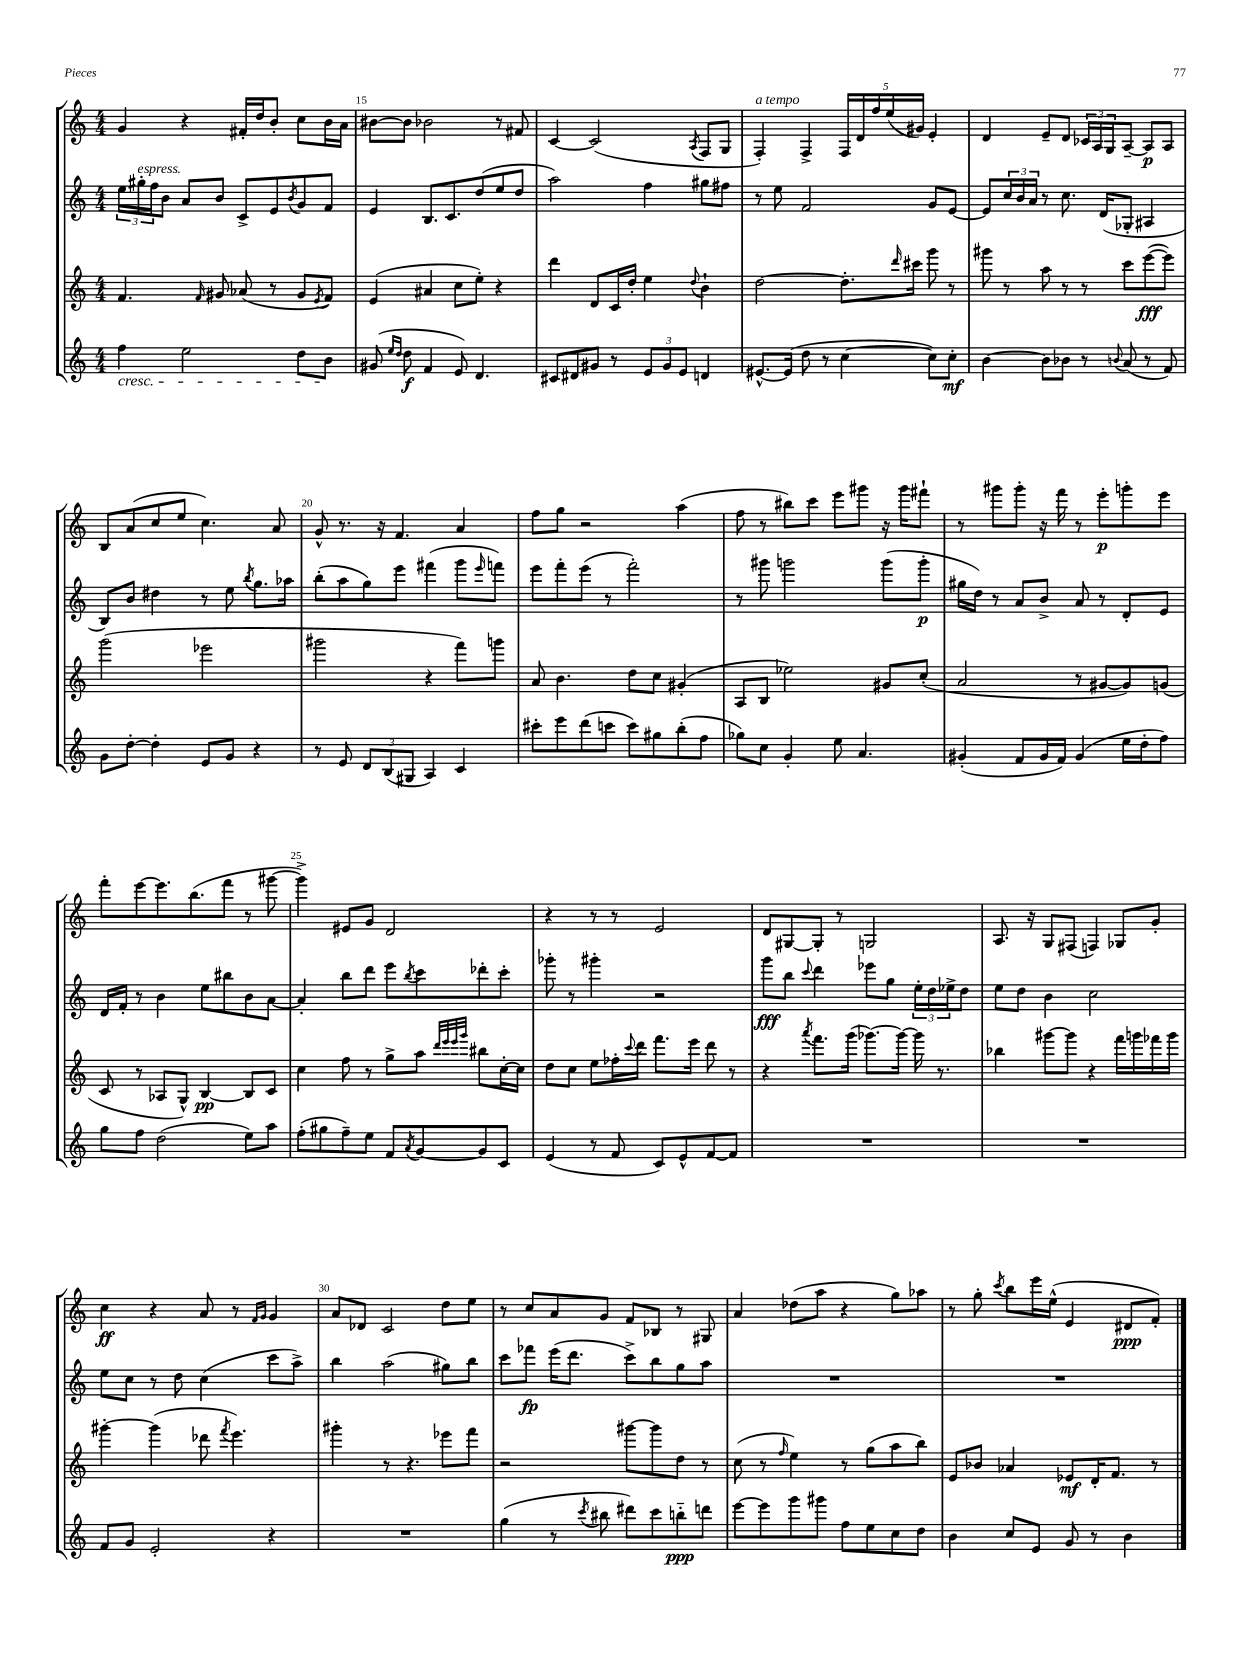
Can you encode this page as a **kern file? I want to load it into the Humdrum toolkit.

**kern	**dynam	**kern	**dynam	**kern	**dynam	**kern	**dynam
*part4	*part4	*part3	*part3	*part2	*part2	*part1	*part1
*staff4	*staff4	*staff3	*staff3	*staff2	*staff2	*staff1	*staff1
*clefG2	*	*clefG2	*	*clefG2	*	*clefG2	*
*k[]	*	*k[]	*	*k[]	*	*k[]	*
*M4/4	*	*M4/4	*	*M4/4	*	*M4/4	*
=14	=14	=14	=14	=14	=14	=14	=14
!LO:TX:b:i:t=cresc.	!	!	!	!	!	!	!
4ff\	.	4.f/	.	24ee\LL	.	4g/	.
!	!	!	!	!LO:TX:a:i:t=espress.	!	!	!
.	.	.	.	24gg#X'\	.	.	.
.	.	.	.	24ff\J	.	.	.
.	.	.	.	8b\J	.	.	.
2ee\	.	.	.	8a/L	.	4r	.
.	.	16qqf/	.	.	.	.	.
.	.	8g#X/	.	8b/J	.	.	.
.	.	(8a-X/	.	8c^/L	.	16f#X'/LL	.
.	.	.	.	.	.	16dd/J	.
.	.	8r	.	8e/	.	8b'/J	.
.	.	.	.	8qb/	.	.	.
8dd\L	.	8g#/L	.	8g/	.	8cc\L	.
.	.	8qe/	.	.	.	.	.
8b\J	.	8f/J)	.	8f/J	.	16b\L	.
.	.	.	.	.	.	16a\JJ	.
=15	=15	=15	=15	=15	=15	=15	=15
(8g#X/	.	(4e/	.	4e/	.	[8b#X\L	.
16qqee/LL	.	.	.	.	.	.	.
16qqdd/JJ	.	.	.	.	.	.	.
8dd\	f	.	.	.	.	8b#\J]	.
4f/	.	4a#X/	.	8.B/L	.	2b-X\	.
.	.	.	.	8.c/	.	.	.
8e/)	.	8cc\L	.	.	.	.	.
4.d/	.	8ee'\J)	.	(8dd/	.	.	.
.	.	4r	.	8ee/	.	8r	.
.	.	.	.	8dd/J	.	8f#X/	.
=16	=16	=16	=16	=16	=16	=16	=16
8c#X/L	.	4ddd\	.	2aa\)	.	[4c/	.
8d#X/	.	.	.	.	.	.	.
8g#X/J	.	8d/L	.	.	.	(2c/]	.
8r	.	16c/L	.	.	.	.	.
.	.	16dd'/JJ	.	.	.	.	.
12e/L	.	4ee\	.	4ff\	.	.	.
12g#/	.	.	.	.	.	.	.
12e/J	.	.	.	.	.	.	.
.	.	8qqdd/	.	.	.	8qA/	.
4dn/	.	4b`\	.	8gg#X\L	.	8F/L	.
.	.	.	.	8ff#X\J	.	8G/J	.
=17	=17	=17	=17	=17	=17	=17	=17
!	!	!	!	!	!	!LO:TX:a:i:t=a tempo	!
[8.e#X^^/L	.	[2dd\	.	8r	.	4F'/)	.
.	.	.	.	8ee\	.	.	.
(16e#/Jk]	.	.	.	.	.	.	.
8dd\	.	.	.	2f/	.	4F^/	.
8r	.	.	.	.	.	.	.
[4cc\	.	8.dd'\L]	.	.	.	20F/LL	.
.	.	.	.	.	.	20d/	.
.	.	.	.	.	.	20ff/	.
.	.	.	.	.	.	(20ee/	.
.	.	16qqddd/	.	.	.	.	.
.	.	16ccc#X\Jk	.	.	.	.	.
.	.	.	.	.	.	20g#X/JJ)	.
8cc\L])	.	8ggg\	.	8g/L	.	4e'/	.
8cc'\J	mf	8r	.	[8e/J	.	.	.
=18	=18	=18	=18	=18	=18	=18	=18
[4b\	.	8ggg#X\	.	8e/L]	.	4d/	.
.	.	8r	.	24cc/L	.	.	.
.	.	.	.	24b/	.	.	.
.	.	.	.	24a/JJ	.	.	.
8b\L]	.	8aa\	.	8r	.	8e~/L	.
8b-X\J	.	8r	.	8.cc\	.	8d/J	.
8r	.	8r	.	.	.	24c-X/LL	.
.	.	.	.	.	.	24A/	.
.	.	.	.	(16d/KL	.	.	.
.	.	.	.	.	.	24G/J	.
8qqbn/	.	.	.	.	.	.	.
(8a/	.	8ccc\L	.	8G-X'/J	.	[8A~/J	.
8r	.	([8eee\	fff	4A#X/	.	8A/L]	p
8f/)	.	8eee\J])	.	.	.	8A/J	.
!!LO:LB:g=z
=19	=19	=19	=19	=19	=19	=19	=19
8g\L	.	(2ggg\	.	8B/L)	.	8B/L	.
[8dd'\J	.	.	.	8b/J	.	(8a/	.
4dd'\]	.	.	.	4dd#X\	.	8cc/	.
.	.	.	.	.	.	8ee/J	.
8e/L	.	2eee-X\	.	8r	.	4.cc\)	.
8g/J	.	.	.	8ee\	.	.	.
.	.	.	.	8qbb/	.	.	.
4r	.	.	.	8.gg\L	.	.	.
.	.	.	.	.	.	8a/	.
.	.	.	.	16aa-X\Jk	.	.	.
=20	=20	=20	=20	=20	=20	=20	=20
8r	.	2ggg#X\	.	(8bb'\L	.	8g^^/	.
8e/	.	.	.	8aa\	.	8.r	.
12d/L	.	.	.	8gg\)	.	.	.
.	.	.	.	.	.	16r	.
(12B/	.	.	.	.	.	.	.
.	.	.	.	8eee\J	.	4.f/	.
12G#X/J	.	.	.	.	.	.	.
4A/)	.	4r	.	(4fff#X\	.	.	.
4c/	.	8fff\L)	.	8ggg\L	.	4a/	.
.	.	.	.	16qqeee/	.	.	.
.	.	8gggn\J	.	8fffn\J)	.	.	.
=21	=21	=21	=21	=21	=21	=21	=21
8ccc#X'\L	.	8a/	.	8eee\L	.	8ff\L	.
8eee\	.	4.b\	.	8fff'\	.	8gg\J	.
(8ddd\	.	.	.	(8eee\J	.	2r	.
8cccn\J	.	.	.	8r	.	.	.
8ccc\L)	.	8dd\L	.	2fff'\)	.	.	.
8gg#X\	.	8cc\J	.	.	.	.	.
(8bb'\	.	(4g#X'/	.	.	.	(4aa\	.
8ff\J	.	.	.	.	.	.	.
=22	=22	=22	=22	=22	=22	=22	=22
8gg-X\L)	.	8A/L	.	8r	.	8ff\	.
8cc\J	.	8B/J	.	8ggg#X\	.	8r	.
4g'/	.	2ee-X\)	.	2gggn\	.	8bb#X\L)	.
.	.	.	.	.	.	8ccc\J	.
8ee\	.	.	.	.	.	8eee\L	.
4.a/	.	.	.	.	.	8ggg#X\J	.
.	.	8g#X/L	.	(8ggg\L	.	16r	.
.	.	.	.	.	.	16ggg#\KL	.
.	.	(8cc'/J	.	8ggg'\J	p	8fff#X`\J	.
=23	=23	=23	=23	=23	=23	=23	=23
(4g#X'/	.	2a/	.	16gg#X\LL	.	8r	.
.	.	.	.	16dd\JJ)	.	.	.
.	.	.	.	8r	.	8ggg#X\L	.
8f/L	.	.	.	8a/L	.	8ggg#'\J	.
16g#/L	.	.	.	8b^/J	.	16r	.
16f/JJ)	.	.	.	.	.	16fff\	.
(4g#/	.	8r	.	8a/	.	8r	.
.	.	[8g#X/L	.	8r	.	8eee'\L	p
16ee\LL	.	8g#/])	.	8d'/L	.	8gggn'\	.
16dd'\J	.	.	.	.	.	.	.
8ff\J)	.	(8gn/J	.	8e/J	.	8eee\J	.
!!LO:LB:g=z
=24	=24	=24	=24	=24	=24	=24	=24
8gg\L	.	8c/	.	16d/LL	.	8fff'\L	.
.	.	.	.	16f'/JJ	.	.	.
8ff\J	.	8r	.	8r	.	[8eee\	.
(2dd\	.	8A-X/L	.	4b\	.	8.eee\]	.
.	.	8G^^/J)	.	.	.	.	.
.	.	.	.	.	.	(8.bb\	.
.	.	[4B/	pp	8ee\L	.	.	.
.	.	.	.	8bb#X\	.	8fff\J	.
8ee\L)	.	8B/L]	.	8b\	.	8r	.
8aa\J	.	8c/J	.	[8a\J	.	[8ggg#X\	.
=25	=25	=25	=25	=25	=25	=25	=25
(8ff'\L	.	4cc\	.	4a'/]	.	4ggg#^\])	.
8gg#X\	.	.	.	.	.	.	.
8ff~\)	.	8ff\	.	8bb\L	.	8e#X/L	.
8ee\J	.	8r	.	8ddd\J	.	8g/J	.
8f/L	.	8gg^\L	.	8eee\L	.	2d/	.
8qa/	.	.	.	8qbb/	.	.	.
[8g/	.	8aa\J	.	8ccc\	.	.	.
.	.	32qqddd/LLL	.	.	.	.	.
.	.	32qqeee/	.	.	.	.	.
.	.	32qqeee/	.	.	.	.	.
.	.	32qqggg/JJJ	.	.	.	.	.
8g/]	.	8bb#X\L	.	8ddd-X'\	.	.	.
8c/J	.	[16cc'\L	.	8ccc'\J	.	.	.
.	.	16cc\JJ]	.	.	.	.	.
=26	=26	=26	=26	=26	=26	=26	=26
(4e/	.	8dd\L	.	8ggg-X'\	.	4r	.
.	.	8cc\J	.	8r	.	.	.
8r	.	8ee\L	.	4ggg#X'\	.	8r	.
8f/	.	16ff-X'\L	.	.	.	8r	.
.	.	8qqccc/	.	.	.	.	.
.	.	16ddd\JJ	.	.	.	.	.
8c/L)	.	8.fff\L	.	2r	.	2e/	.
8e^^/	.	.	.	.	.	.	.
.	.	16eee\Jk	.	.	.	.	.
[8f/	.	8ddd\	.	.	.	.	.
8f/J]	.	8r	.	.	.	.	.
=27	=27	=27	=27	=27	=27	=27	=27
1r	.	4r	.	8ggg\L	fff	8d/L	.
.	.	.	.	8bb\J	.	[8G#X/	.
.	.	8qaaa/	.	8qqccc/	.	.	.
.	.	8.fff\L	.	4ddd\	.	8G#'/J]	.
.	.	.	.	.	.	8r	.
.	.	(16ggg\Jk	.	.	.	.	.
.	.	[8.ggg-X\L)	.	8eee-X\L	.	2Gn/	.
.	.	.	.	8gg\J	.	.	.
.	.	16ggg-\Jk_	.	.	.	.	.
.	.	16ggg-\]	.	24ee'\LL	.	.	.
.	.	.	.	24dd\	.	.	.
.	.	8.r	.	.	.	.	.
.	.	.	.	24ee-X^\J	.	.	.
.	.	.	.	8dd\J	.	.	.
=28	=28	=28	=28	=28	=28	=28	=28
1r	.	4bb-X\	.	8ee\L	.	8.A/	.
.	.	.	.	8dd\J	.	.	.
.	.	.	.	.	.	16r	.
.	.	[8ggg#X\L	.	4b\	.	8G/L	.
.	.	8ggg#\J]	.	.	.	(8F#X/J	.
.	.	4r	.	2cc\	.	4Fn/)	.
.	.	16fff\LL	.	.	.	8G-X/L	.
.	.	16gggn\	.	.	.	.	.
.	.	16fff-X\	.	.	.	8g'/J	.
.	.	16ggg\JJ	.	.	.	.	.
!!LO:LB:g=z
=29	=29	=29	=29	=29	=29	=29	=29
8f/L	.	[4ggg#X'\	.	8ee\L	.	4cc\	ff
8g/J	.	.	.	8cc\J	.	.	.
2e'/	.	(4ggg#\]	.	8r	.	4r	.
.	.	.	.	8dd\	.	.	.
.	.	8ddd-X\	.	(4cc\	.	8a/	.
.	.	8qfff/	.	.	.	.	.
.	.	4.eee\)	.	.	.	8r	.
.	.	.	.	.	.	16qqf/LL	.
.	.	.	.	.	.	16qqg/JJ	.
4r	.	.	.	8ccc\L	.	4g/	.
.	.	.	.	8aa^\J)	.	.	.
=30	=30	=30	=30	=30	=30	=30	=30
1r	.	4ggg#X'\	.	4bb\	.	8a/L	.
.	.	.	.	.	.	8d-X/J	.
.	.	8r	.	(2aa\	.	2c/	.
.	.	4.r	.	.	.	.	.
.	.	8eee-X\L	.	8gg#X\L)	.	8dd\L	.
.	.	8fff\J	.	8bb\J	.	8ee\J	.
=31	=31	=31	=31	=31	=31	=31	=31
(4gg\	.	2r	.	8ccc\L	.	8r	.
.	.	.	.	8fff-X\J	fp	8cc/L	.
8r	.	.	.	(16eee\KL	.	8a/	.
.	.	.	.	8.ddd\J	.	.	.
8qccc/	.	.	.	.	.	.	.
8bb#X\	.	.	.	.	.	8g/J	.
8ddd#X\L)	.	[8ggg#X\L	.	8ccc^\L)	.	8f/L	.
8ccc\	.	8ggg#\]	.	8bb\	.	8B-X/J	.
8bbn\	ppp	8dd\J	.	8gg\	.	8r	.
8dddn\J	.	8r	.	8aa\J	.	8G#X/	.
=32	=32	=32	=32	=32	=32	=32	=32
[8eee\L	.	(8cc\	.	1r	.	4a/	.
8eee\]	.	8r	.	.	.	.	.
.	.	16qqff/	.	.	.	.	.
8ggg\	.	4ee\)	.	.	.	(8dd-X\L	.
8ggg#X\J	.	.	.	.	.	8aa\J	.
8ff\L	.	8r	.	.	.	4r	.
8ee\	.	(8gg\L	.	.	.	.	.
8cc\	.	8aa\	.	.	.	8gg\L)	.
8dd\J	.	8bb\J)	.	.	.	8aa-X\J	.
=33	=33	=33	=33	=33	=33	=33	=33
4b\	.	8e/L	.	1r	.	8r	.
.	.	8b-X/J	.	.	.	8gg'\	.
.	.	.	.	.	.	8qccc/	.
8cc/L	.	4a-X/	.	.	.	8bb\L	.
8e/J	.	.	.	.	.	16eee\L	.
.	.	.	.	.	.	(16ee^^\JJ	.
8g/	.	8e-X/L	mf	.	.	4e/	.
8r	.	16d'/K	.	.	.	.	.
.	.	8.f/J	.	.	.	.	.
4b\	.	.	.	.	.	8d#X/L	ppp
.	.	8r	.	.	.	8f'/J)	.
==	==	==	==	==	==	==	==
*-	*-	*-	*-	*-	*-	*-	*-
